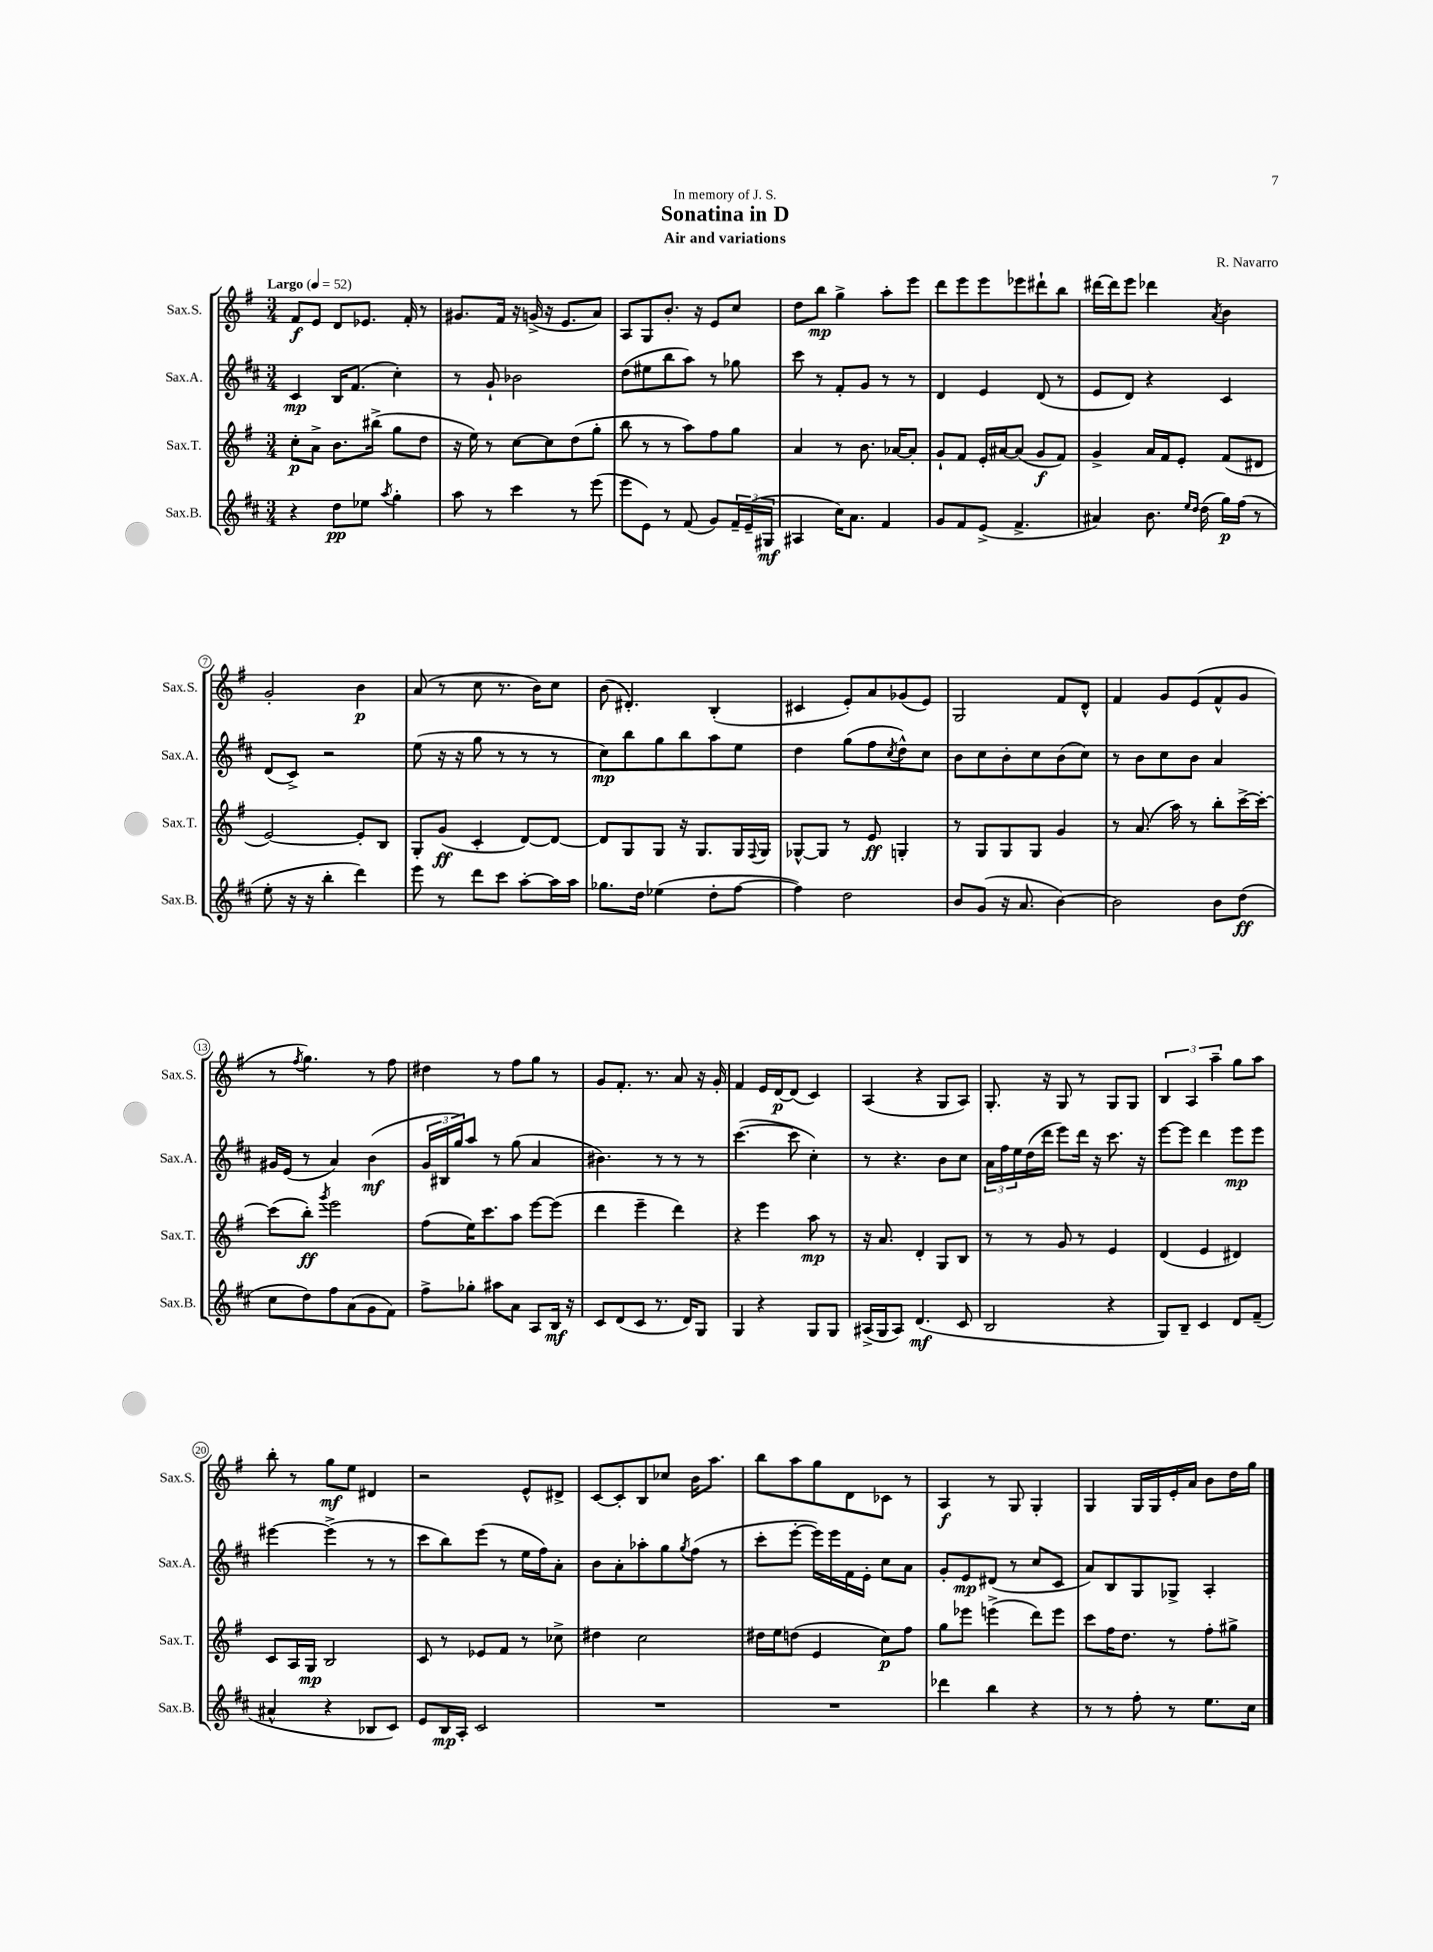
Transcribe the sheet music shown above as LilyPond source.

\header { title = "Sonatina in D" composer = "R. Navarro" subtitle = "Air and variations" dedication = "In memory of J. S." }
<<
\new StaffGroup <<
\new Staff = "s0" \with { instrumentName = "Sax.S." shortInstrumentName = "Sax.S." } {
    \clef treble \key g \major \numericTimeSignature \time 3/4 \tempo "Largo" 4 = 52
    fis'8\f e'8 d'8 ees'8. fis'16-. r8 |
    gis'8. fis'16 r16 g'16->( r16 e'8. a'8) |
    a8 g8 b'8.-. r16 e'8 c''8 |
    d''8 b''8\mp g''4-> a''8-. e'''8 |
    d'''8 e'''8 e'''8 ees'''8 dis'''8-! b''8 |
    dis'''16~ dis'''16 e'''8 des'''4 \acciaccatura { a'8 } b'4 |
    g'2-. b'4\p |
    a'8( r8 c''8 r8. b'16) c''8 |
    b'8( dis'4.-.) b4-.( |
    cis'4 e'8-.) a'8 ges'8( e'8) |
    g2 fis'8 d'8-^ |
    fis'4 g'8 e'8( fis'8-^ g'8 |
    r8 \acciaccatura { fis''8 } g''4.) r8 fis''8 |
    dis''4 r8 fis''8 g''8 r8 |
    g'8 fis'8.-. r8. a'8 r16 g'16-. |
    fis'4 e'16 d'16~\p d'8( c'4) |
    a4( r4 g8 a8) |
    g8.-. r16 g8 r8 g8 g8 |
    \tuplet 3/2 { b4 a4 a''4-- } g''8 a''8 |
    b''8-. r8 g''8\mf e''8 dis'4 |
    r2 e'8-^ dis'8-> |
    c'8~ c'8-. b8 ces''8 b'16 a''8. |
    b''8 a''8 g''8 d'8 ces'8 r8 |
    a4\f r8 g8 g4-. |
    g4 g16 g16 e'16-. a'16 b'8 d''16 g''16 \bar "|." |
}
\new Staff = "s1" \with { instrumentName = "Sax.A." shortInstrumentName = "Sax.A." } {
    \clef treble \key d \major \numericTimeSignature \time 3/4
    cis'4\mp b16 fis'8.( cis''4-.) |
    r8 g'8-! bes'2 |
    d''8( eis''8 b''8 a''8) r8 ges''8 |
    cis'''8 r8 fis'8-. g'8 r8 r8 |
    d'4 e'4 d'8( r8 |
    e'8 d'8) r4 cis'4 |
    d'8( cis'8->) r2 |
    e''8( r16 r16 g''8 r8 r8 r8 |
    cis''8\mp) b''8 g''8 b''8 a''8 e''8 |
    d''4 g''8( fis''8 \acciaccatura { cis''8 } d''8-^) cis''8 |
    b'8 cis''8 b'8-. cis''8 b'8( cis''8) |
    r8 b'8 cis''8 b'8 a'4 |
    gis'16 e'16( r8 a'4) b'4\mf( |
    \tuplet 3/2 { g'16 bis16 g''16) } a''8 r8 g''8( a'4 |
    bis'4.) r8 r8 r8 |
    cis'''4.~( cis'''8 cis''4-.) |
    r8 r4. b'8 cis''8 |
    \tuplet 3/2 { a'16 fis''16 e''16 } d''16( d'''16 e'''8) d'''16 r16 cis'''8. r16 |
    e'''8~ e'''8 d'''4 e'''8\mp e'''8 |
    eis'''4~ eis'''4->( r8 r8 |
    cis'''8 b''8) e'''8( r8 e''16 fis''16) a'8-. |
    b'8 a'8-. aes''8-. g''8 \acciaccatura { g''8 } fis''8( r8 |
    cis'''8-. e'''8~-. e'''16) e'''16 fis'16 e'16-. cis''8 a'8 |
    g'8-. e'8\mp dis'8( r8 cis''8 cis'8 |
    a'8) b8 g8 ges8-> a4-. \bar "|." |
}
\new Staff = "s2" \with { instrumentName = "Sax.T." shortInstrumentName = "Sax.T." } {
    \clef treble \key g \major \numericTimeSignature \time 3/4
    c''8-.\p a'8-> b'8. bis''16->( g''8 d''8 |
    r16 e''16) r8 c''8~ c''8 d''8( g''8-. |
    b''8 r8 r8 a''8) fis''8 g''8 |
    a'4 r8 b'8. aes'16~ aes'8-. |
    g'8-! fis'8 e'16-. ais'16~ ais'8( g'8\f fis'8) |
    g'4-> a'16 fis'16 e'8-. fis'8( dis'8 |
    e'2~) e'8-. b8 |
    g8-. g'8\ff( c'4-. d'8~) d'8~ |
    d'8 g8 g8 r16 g8. g16 \appoggiatura { fis8 } g16 |
    ges8~-^ ges8 r8 e'8\ff g4-. |
    r8 g8 g8 g8 g'4 |
    r8 a'8.( a''16) r8 b''8-. c'''16~-> c'''16~-. |
    c'''8( b''8-.\ff) \acciaccatura { g'''8 } e'''2 |
    fis''8( e''16) c'''8. a''8 e'''8~ e'''8( |
    d'''4 e'''4-- d'''4) |
    r4 e'''4 a''8\mp r8 |
    r16 a'8. d'4-. g8 b8 |
    r8 r8 g'8 r8 e'4 |
    d'4( e'4 dis'4) |
    c'8 a16 g16\mp b2 |
    c'8 r8 ees'8 fis'8 r8 ces''8-> |
    dis''4 c''2 |
    dis''16 e''16 d''8( e'4 c''8\p) fis''8 |
    g''8 ees'''8 e'''4->( d'''8) e'''8 |
    c'''8 fis''16 d''8. r8 fis''8-. gis''8-> \bar "|." |
}
\new Staff = "s3" \with { instrumentName = "Sax.B." shortInstrumentName = "Sax.B." } {
    \clef treble \key d \major \numericTimeSignature \time 3/4
    r4 d''8\pp ees''8 \acciaccatura { a''8 } g''4-. |
    a''8 r8 cis'''4 r8 e'''8( |
    e'''8 e'8) r8 fis'8( g'8) \tuplet 3/2 { fis'16-- e'16--( gis16\mf } |
    ais4 cis''16) a'8. fis'4 |
    g'8 fis'8 e'8->( fis'4.-> |
    ais'4) b'8. \grace { e''16 d''16 } d''16( g''16\p) fis''16( r8 |
    e''8-. r16 r16 b''4-. d'''4) |
    e'''8 r8 d'''8 cis'''8 a''8~-. a''16 a''16 |
    ges''8. d''16 ees''4( d''8-. fis''8~ |
    fis''4) d''2 |
    b'8 g'8( r16 a'8. b'4~) |
    b'2 b'8 d''8\ff( |
    cis''8 d''8) fis''8 a'8( g'8 fis'8) |
    fis''8-> ges''8-. ais''8 a'8 a8 b16\mf r16 |
    cis'8 d'8( cis'8 r8. d'16) g8 |
    g4 r4 g8 g8 |
    ais16->( g16 ais8) d'4.\mf( cis'8 |
    b2 r4 |
    g8) b8-- cis'4 d'8 fis'8--( |
    ais'4-^ r4 bes8 cis'8) |
    e'8 b16\mp a16-. cis'2 |
    R2. |
    R2. |
    des'''4 b''4 r4 |
    r8 r8 fis''8-. r8 e''8. cis''16 \bar "|." |
}
>>
>>
\layout { \context { \Score \override BarNumber.stencil = #(make-stencil-circler 0.1 0.3 ly:text-interface::print) } }
